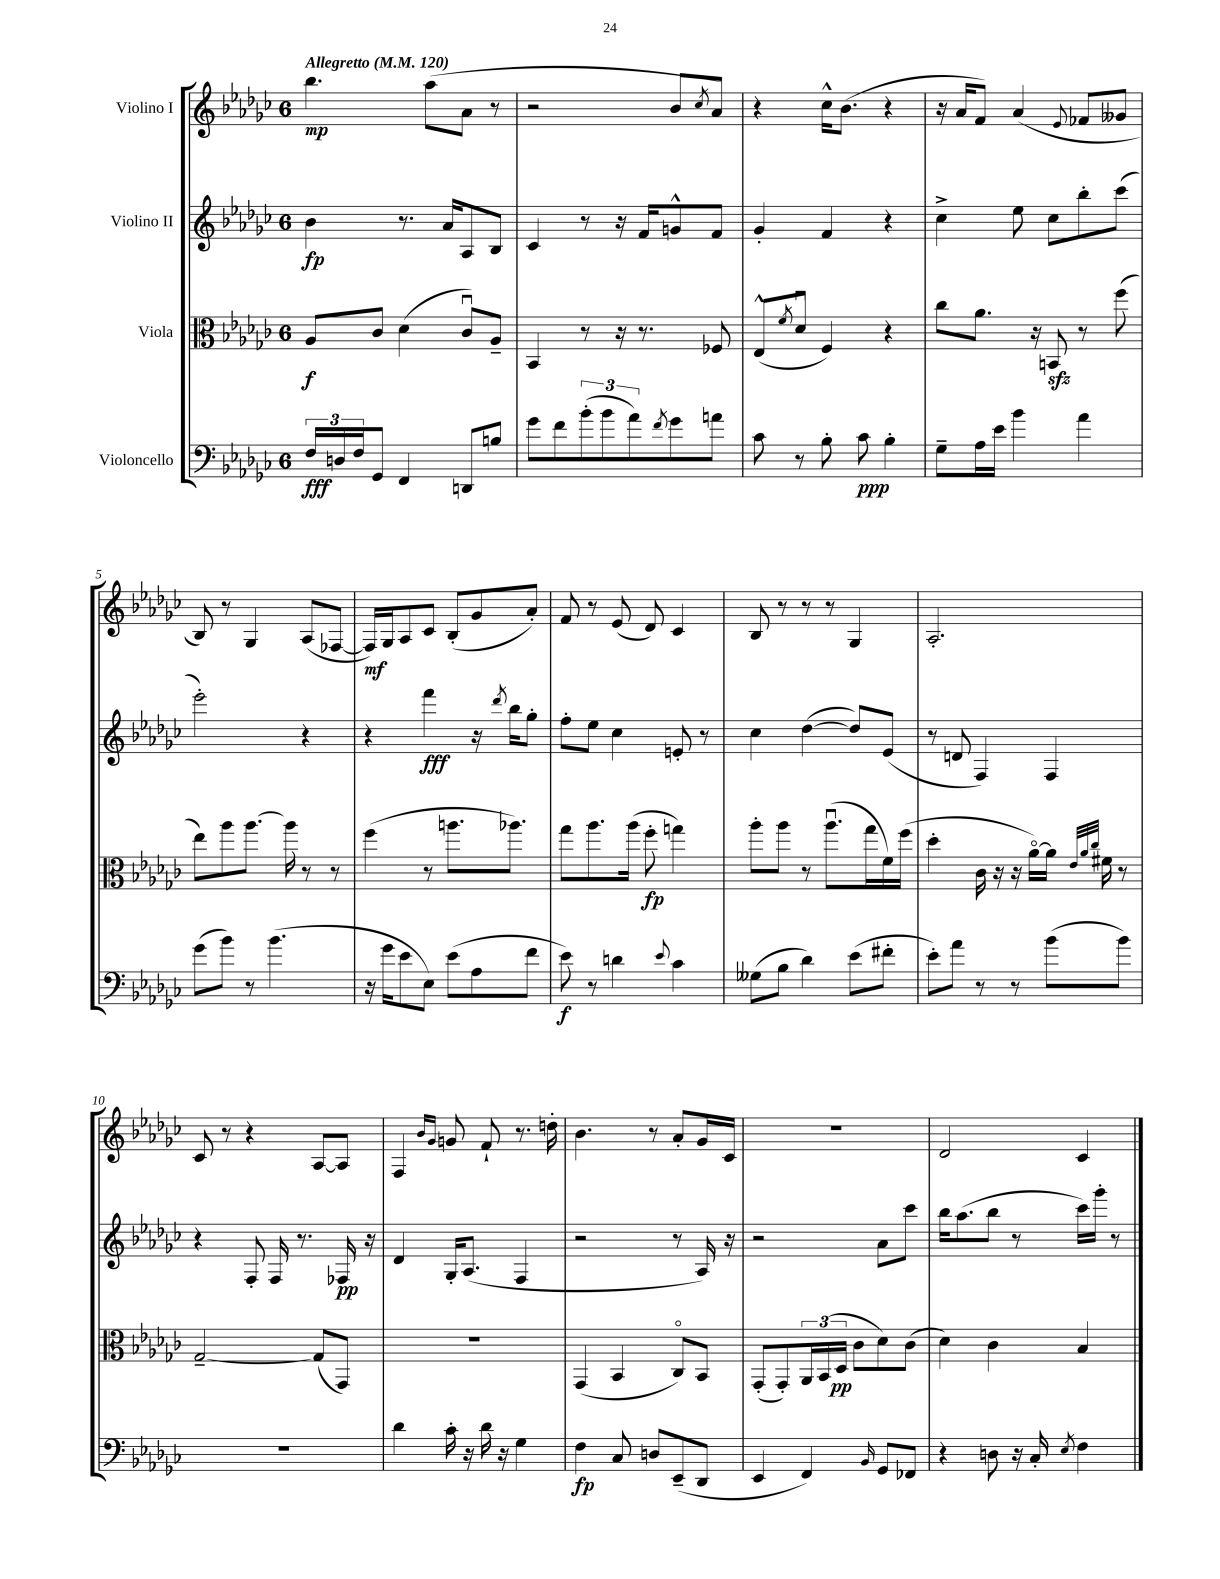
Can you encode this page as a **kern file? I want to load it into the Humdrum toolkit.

**kern	**dynam	**kern	**dynam	**kern	**dynam	**kern	**dynam
*part4	*part4	*part3	*part3	*part2	*part2	*part1	*part1
*staff4	*staff4	*staff3	*staff3	*staff2	*staff2	*staff1	*staff1
*I"Violoncello	*	*I"Viola	*	*I"Violino II	*	*I"Violino I	*
*clefF4	*	*clefC3	*	*clefG2	*	*clefG2	*
*k[b-e-a-d-g-c-]	*	*k[b-e-a-d-g-c-]	*	*k[b-e-a-d-g-c-]	*	*k[b-e-a-d-g-c-]	*
*M6/8	*	*M6/8	*	*M6/8	*	*M6/8	*
*MM120	*	*MM120	*	*MM120	*	*MM120	*
=1	=1	=1	=1	=1	=1	=1	=1
!	!	!	!	!	!	!LO:TX:a:B:t=Allegretto	!
24F/LL	fff	8A-/L	f	4b-\	fp	4.bb-\	mp
24Dn/	.	.	.	.	.	.	.
24F/J	.	.	.	.	.	.	.
8GG-/J	.	8c-/J	.	.	.	.	.
4FF/	.	(4d-\	.	8.r	.	.	.
.	.	.	.	.	.	(8aa-\L	.
.	.	.	.	16a-/KL	.	.	.
8DDn/L	.	8c-u/L)	.	8A-/	.	8a-\J	.
8Bn/J	.	8A-~/J	.	8B-/J	.	8r	.
=2	=2	=2	=2	=2	=2	=2	=2
8g-\L	.	4BB-/	.	4c-/	.	2r	.
8f\	.	.	.	.	.	.	.
(12b-'\	.	8r	.	8r	.	.	.
12b-\	.	.	.	.	.	.	.
.	.	16r	.	16r	.	.	.
12a-\)	.	.	.	.	.	.	.
.	.	8.r	.	16f/KL	.	.	.
8qf/	.	.	.	.	.	.	.
8g-\	.	.	.	8gn^^/	.	8b-/L	.
.	.	.	.	.	.	8qcc-/	.
8an\J	.	8F-X/	.	8f/J	.	8a-/J)	.
=3	=3	=3	=3	=3	=3	=3	=3
8c-\	.	(8E-^^/L	.	4g-'/	.	4r	.
.	.	8qf/	.	.	.	.	.
8r	.	8d-u/J	.	.	.	.	.
8B-'\	.	4F/)	.	4f/	.	16cc-^^\KL	.
.	.	.	.	.	.	(8.b-\J	.
8c-\	ppp	.	.	.	.	.	.
4B-'\	.	4r	.	4r	.	4r	.
=4	=4	=4	=4	=4	=4	=4	=4
8G-~\L	.	8cc-\L	.	4cc-^\	.	16r	.
.	.	.	.	.	.	16a-/KL	.
16A-\L	.	8.a-\J	.	.	.	8f/J)	.
16e-\JJ	.	.	.	.	.	.	.
4b-\	.	.	.	8ee-\	.	(4a-/	.
.	.	16r	.	.	.	.	.
.	.	8BBnzz/	.	8cc-\L	.	.	.
.	.	.	.	.	.	8qqe-/	.
4a-\	.	8r	.	8bb-'\	.	8f-X/L	.
.	.	(8ff\	.	(8ccc-\J	.	8g--X/J	.
!!LO:LB:g=z
=5	=5	=5	=5	=5	=5	=5	=5
(8g-\L	.	8ee-\L)	.	2eee-'\)	.	8B-/)	.
8b-\J)	.	8aa-\	.	.	.	8r	.
8r	.	[8.aa-\J	.	.	.	4G-/	.
(4.b-\	.	.	.	.	.	.	.
.	.	16aa-\]	.	.	.	.	.
.	.	8r	.	4r	.	(8A-/L	.
.	.	8r	.	.	.	[8F-X/J	.
=6	=6	=6	=6	=6	=6	=6	=6
16r	.	(4ff\	.	4r	.	16F-/LL])	mf
16g-\KL	.	.	.	.	.	16G-/J	.
8e-\	.	.	.	.	.	8A-/	.
8E-\J)	.	8r	.	4fff\	fff	8c-/J	.
(8e-\L	.	8.aan\L	.	.	.	(8B-'/L	.
8A-\	.	.	.	16r	.	8g-/	.
.	.	.	.	8qddd-/	.	.	.
.	.	8.aa-X\J)	.	16bb-\KL	.	.	.
8f\J	.	.	.	8gg-'\J	.	8a-'/J)	.
=7	=7	=7	=7	=7	=7	=7	=7
8e-\)	f	8gg-\L	.	8ff'\L	.	8f/	.
8r	.	8.aa-\	.	8ee-\J	.	8r	.
4dn\	.	.	.	4cc-\	.	(8e-/	.
.	.	(16aa-\Jk	.	.	.	.	.
.	.	8ff'\	fp	.	.	8d-/)	.
8qqe-/	.	.	.	.	.	.	.
4c-\	.	4ggn\)	.	8en'/	.	4c-/	.
.	.	.	.	8r	.	.	.
=8	=8	=8	=8	=8	=8	=8	=8
(8G--X\L	.	8aa-'\L	.	4cc-\	.	8B-/	.
8B-\J	.	8aa-\J	.	.	.	8r	.
4d-\)	.	8r	.	([4dd-\	.	8r	.
.	.	(8.aa-u\L	.	.	.	8r	.
(8e-\L	.	.	.	8dd-/L])	.	4G-/	.
.	.	16gg-\L	.	.	.	.	.
8f#X'\J	.	16f\)	.	(8e-/J	.	.	.
.	.	(16ff\JJ	.	.	.	.	.
=9	=9	=9	=9	=9	=9	=9	=9
8e-'\L)	.	4dd-'\	.	8r	.	2.A-'/	.
8a-\J	.	.	.	8dn/	.	.	.
8r	.	16c-\	.	4F/)	.	.	.
.	.	16r	.	.	.	.	.
8r	.	16r	.	.	.	.	.
.	.	[16a-\LL)	.	.	.	.	.
(8b-\L	.	16a-\JJ]	.	4F/	.	.	.
.	.	32qqe-/LLL	.	.	.	.	.
.	.	32qqa-/	.	.	.	.	.
.	.	32qqcc-/JJJ	.	.	.	.	.
.	.	16f#X\	.	.	.	.	.
8b-\J)	.	8r	.	.	.	.	.
!!LO:LB:g=z
=10	=10	=10	=10	=10	=10	=10	=10
2.r	.	[2G-~/	.	4r	.	8c-/	.
.	.	.	.	.	.	8r	.
.	.	.	.	8F'/	.	4r	.
.	.	.	.	16F/	.	.	.
.	.	.	.	8.r	.	.	.
.	.	(8G-/L]	.	.	.	[8A-/L	.
.	.	8GG-/J)	.	16F-X/	pp	8A-/J]	.
.	.	.	.	16r	.	.	.
=11	=11	=11	=11	=11	=11	=11	=11
4d-\	.	2.r	.	4d-/	.	4F/	.
.	.	.	.	.	.	16qqb-/LL	.
.	.	.	.	.	.	16qqg-/JJ	.
16c-'\	.	.	.	16G-'/KL	.	8gn/	.
16r	.	.	.	(8.A-/J	.	.	.
16d-\	.	.	.	.	.	8f`/	.
16r	.	.	.	.	.	.	.
4G-\	.	.	.	4F/	.	8.r	.
.	.	.	.	.	.	16ddn'\	.
=12	=12	=12	=12	=12	=12	=12	=12
4F\	fp	(4GG-/	.	2r	.	4.b-\	.
8C-/	.	4BB-/	.	.	.	.	.
8Dn/L	.	.	.	.	.	8r	.
(8EE-~/	.	8C-/L)	.	8r	.	8a-'/L	.
8DD-/J	.	8BB-/J	.	16A-/)	.	16g-/L	.
.	.	.	.	16r	.	16c-/JJ	.
=13	=13	=13	=13	=13	=13	=13	=13
4EE-/	.	(8GG-'/L	.	2r	.	2.r	.
.	.	8GG-'/)	.	.	.	.	.
4FF/)	.	24AA-/L	.	.	.	.	.
.	.	(24BB-/	.	.	.	.	.
.	.	24D-/JJ	pp	.	.	.	.
.	.	8c-\L	.	.	.	.	.
16qqBB-/	.	.	.	.	.	.	.
8GG-/L	.	8d-\)	.	8a-\L	.	.	.
8FF-X/J	.	(8c-\J	.	8ccc-\J	.	.	.
=14	=14	=14	=14	=14	=14	=14	=14
4r	.	4d-\)	.	16bb-\KL	.	2d-/	.
.	.	.	.	(8.aa-\	.	.	.
8Dn\	.	4c-\	.	8bb-\J	.	.	.
16r	.	.	.	8r	.	.	.
16C-'/	.	.	.	.	.	.	.
8qE-/	.	.	.	.	.	.	.
4F\	.	4B-/	.	16ccc-\LL)	.	4c-/	.
.	.	.	.	16ggg-'\JJ	.	.	.
.	.	.	.	8r	.	.	.
==	==	==	==	==	==	==	==
*-	*-	*-	*-	*-	*-	*-	*-
